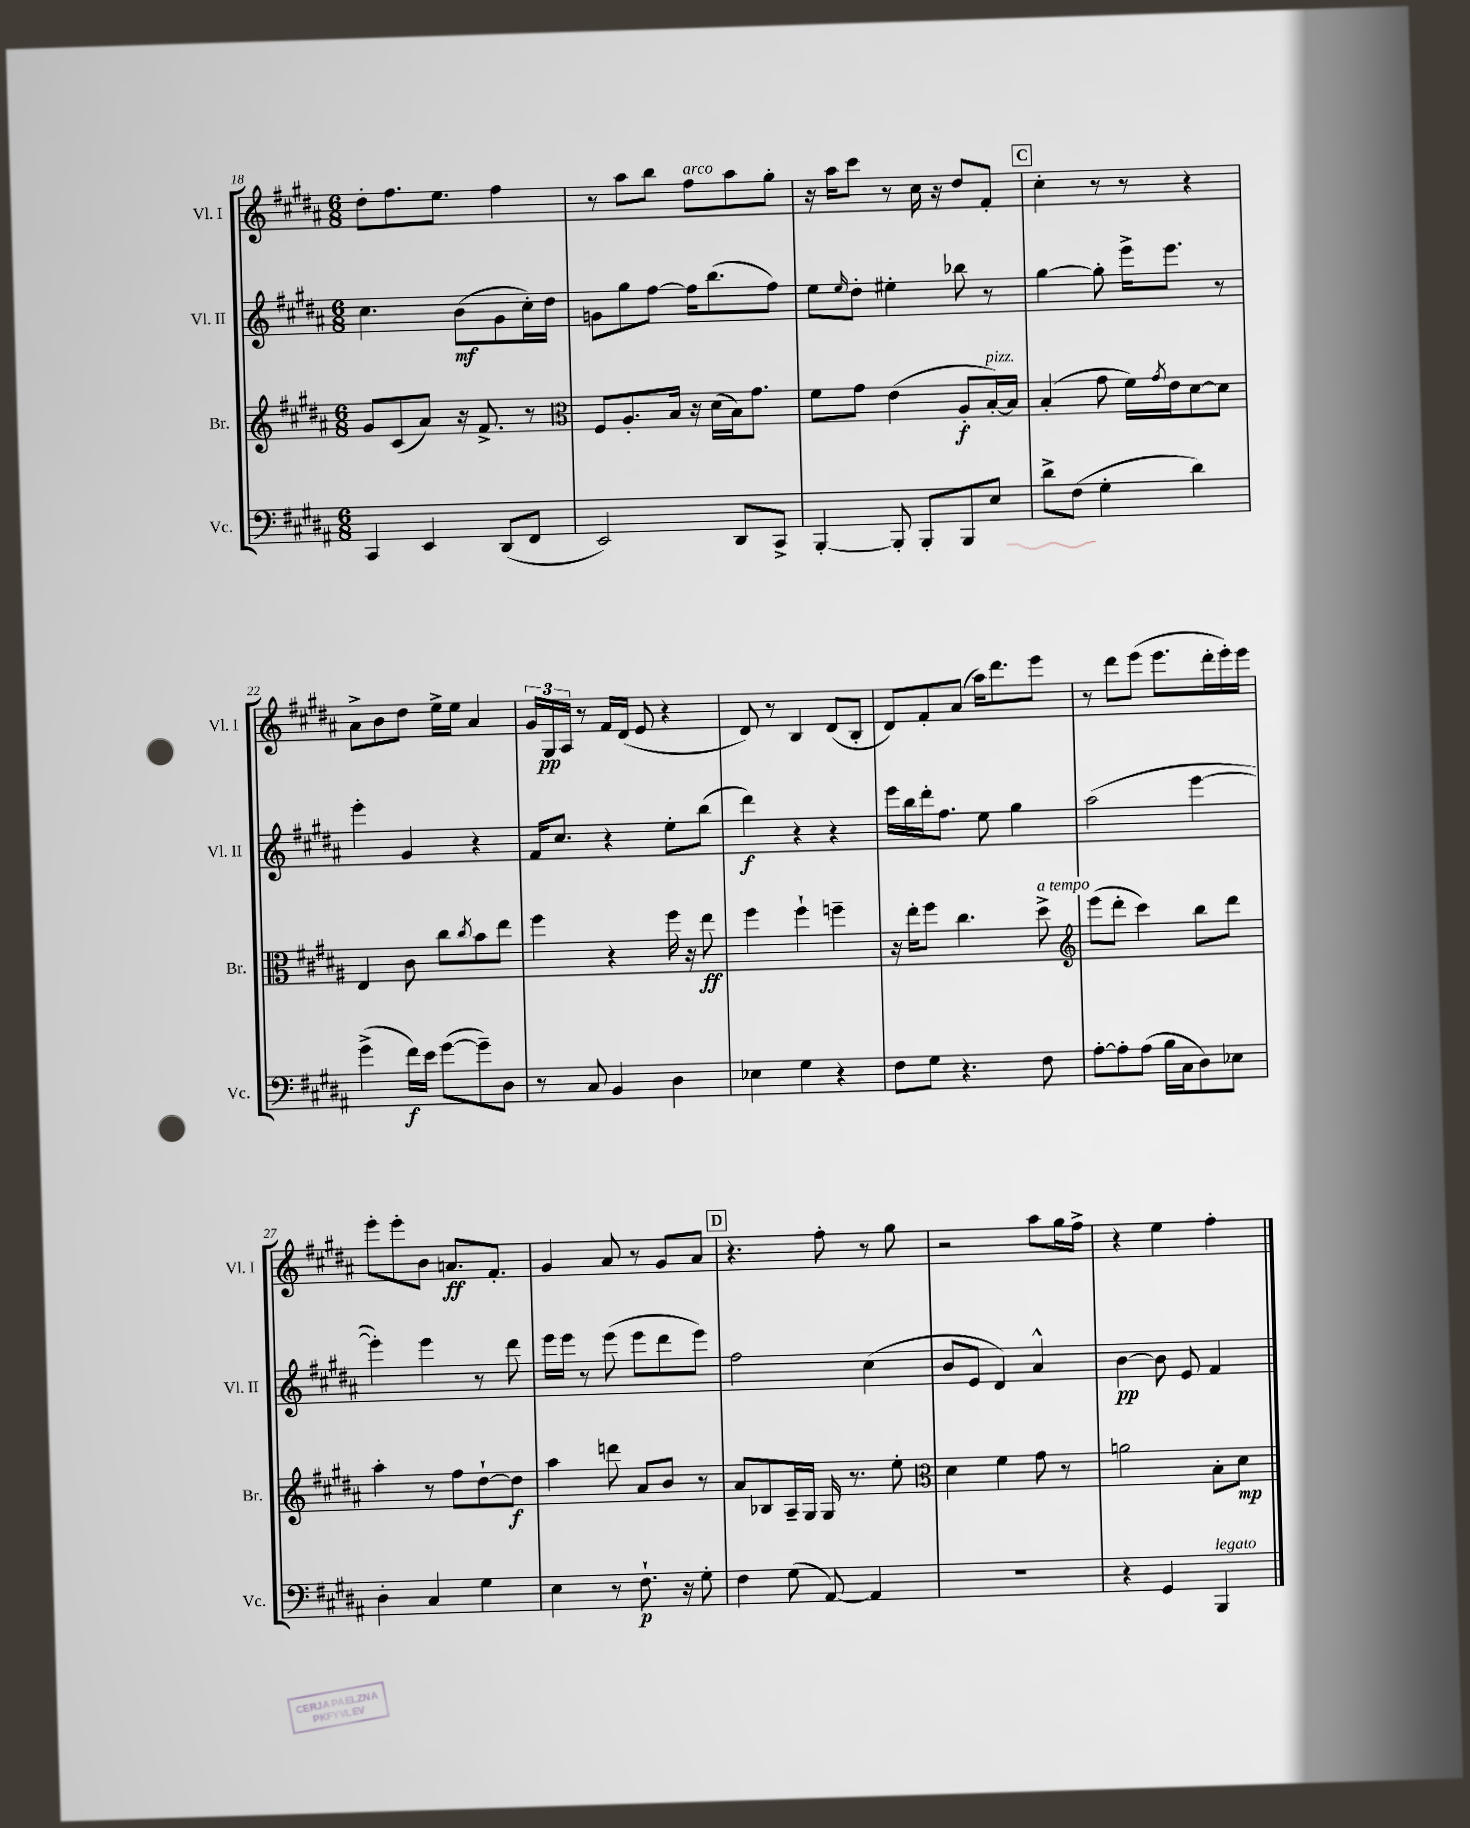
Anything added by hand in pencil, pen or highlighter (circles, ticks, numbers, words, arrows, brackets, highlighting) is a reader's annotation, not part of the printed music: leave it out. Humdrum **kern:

**kern	**kern	**kern	**kern
*staff4	*staff3	*staff2	*staff1
*clefF4	*clefG2	*clefG2	*clefG2
*k[f#c#g#d#a#]	*k[f#c#g#d#a#]	*k[f#c#g#d#a#]	*k[f#c#g#d#a#]
*M6/8	*M6/8	*M6/8	*M6/8
4CC#/	8g#/L	4.cc#\	8dd#'\L
.	(8c#/	.	8.ff#\
4EE/	8a#/J)	.	.
.	.	.	8.ee\J
.	16r	(8b\L	.
.	8.f#^/	.	.
(8DD#/L	.	8g#\	4ff#\
8FF#/J	8r	16cc#'\L)	.
.	.	16dd#\JJ	.
=	=	=	=
*	*clefC3	*	*
2EE/)	8F#/L	8g\L	8r
.	8.A#'/	8gg#\	8aa#\L
.	.	[8ff#\J	8bb\J
.	16B/Jk	.	.
.	16r	16ff#\]LK	8ff#\L
.	(16d#\LL	(8.bb\	.
8DD#/L	16B\J)	.	8aa#\
.	8.g#\J	.	.
8CC#^/J	.	8ff#\J)	8gg#'\J
=	=	=	=
[4BBB'/	8f#\L	8ee\L	16r
.	.	.	16aa#\LK
.	.	16qqee/	.
.	8g#\J	8dd#'\J	8ccc#\J
8BBB'/]	(4e\	4ee#'\	8r
8BBB'/L	.	.	16cc#\
.	.	.	16r
8BBB/	8A#'/L	8bb-\	8dd#/L
8E/J	[16B'/L)	8r	8f#'/J
.	16B/]JJ	.	.
=	=	=	=
8d#^\L	(4B'/	[4gg#\	4cc#'\
(8F#\J	.	.	.
4G#'\	8g#\	8gg#'\]	8r
.	16f#\LL)	16eee^\LK	8r
.	8qg#/	.	.
.	16e\J	8.eee\J	.
4d#\)	[8d#\	.	4r
.	8d#\]J	8r	.
=	=	=	=
(4g#^\	4E/	4eee'\	8a#^\L
.	.	.	8b\
16f#\LL)	8c#\	4g#/	8dd#\J
16e\JJ	.	.	.
([8g#\L	8cc#\L	.	16ee^\LL
.	.	.	16ee\JJ
.	8qcc#/	.	.
8g#~\])	8b\	4r	4a#/
8D#\J	8ee\J	.	.
=	=	=	=
8r	4ff#\	16f#/LK	24g#/LL
.	.	.	24G#/
.	.	8.cc#/J	.
.	.	.	24A#/JJ
8C#/	.	.	8r
4BB/	4r	4r	16f#/LL
.	.	.	(16d#/JJ
.	.	.	8e/
4D#\	16ff#\	8ee'\L	4r
.	16r	.	.
.	8ee\	(8bb\J	.
=	=	=	=
4E-\	4ff#\	4ddd#\)	8d#/)
.	.	.	8r
4G#\	4ff#`\	4r	4B/
4r	4ff~\	4r	(8d#/L
.	.	.	8B'/J
=	=	=	=
8F#\L	16r	16eee\LL	8d#/L)
.	16ee'\LK	16bb\	.
8G#\J	8ff#\J	16ddd#'\J	8f#'/
.	.	8.ff#\J	.
4.r	4.cc#\	.	(8a#/J
.	.	8ee\	16aa#\LK)
.	.	.	8.ddd#\
.	.	4gg#\	.
8F#\	8dd#^\	.	8eee\J
=	=	=	=
*	*clefG2	*	*
[8A#'\L	(8eee\L	(2aa#\	8r
8A#'\]	8ddd#'\J	.	8ddd#\L
(8A#\J	4ccc#\)	.	(8eee\J
16B\LL	.	.	8.eee\L
16C#\J	.	.	.
8D#\)	8bb\L	[4eee\	.
.	.	.	16ddd#'\L
8E-\J	8ddd#\J	.	16eee'\)
.	.	.	16eee\JJ
=	=	=	=
4D#'\	4aa#'\	4eee'\])	8eee'\L
.	.	.	8eee'\
4C#/	8r	4eee\	8b\J
.	8ff#\L	.	8.a/L
4G#\	[8dd#`\	8r	.
.	.	.	8.f#'/J
.	8dd#\]J	8ddd#\	.
=	=	=	=
4E\	4aa#\	16eee\LL	4g#/
.	.	16eee\JJ	.
.	.	8r	.
8r	8ddd\	(8eee\	8a#/
8.F#`\	8a#/L	8eee\L	8r
.	8b/J	8ddd#\	8g#/L
16r	.	.	.
8G#'\	8r	8eee\J)	8a#/J
=	=	=	=
4F#\	8a#/L	2ff#\	4.r
.	8B-/	.	.
(8G#\	16A#~/L	.	.
.	16G#/JJ	.	.
[8AA#/)	16G#/	.	8ff#'\
.	8.r	.	.
4AA#/]	.	(4cc#\	8r
.	8ee'\	.	8gg#\
=	=	=	=
*	*clefC3	*	*
2.r	4d#\	8b/L	2r
.	.	8e/J	.
.	4f#\	4d#/)	.
.	8g#\	4a#^^/	8aa#\L
.	8r	.	16gg#\L
.	.	.	16ff#^\JJ
=	=	=	=
4r	2a\	[4b\	4r
4GG#/	.	8b\]	4ee\
.	.	8e/	.
4BBB/	8B'\L	4f#/	4ff#'\
.	8d#\J	.	.
==	==	==	==
*-	*-	*-	*-
